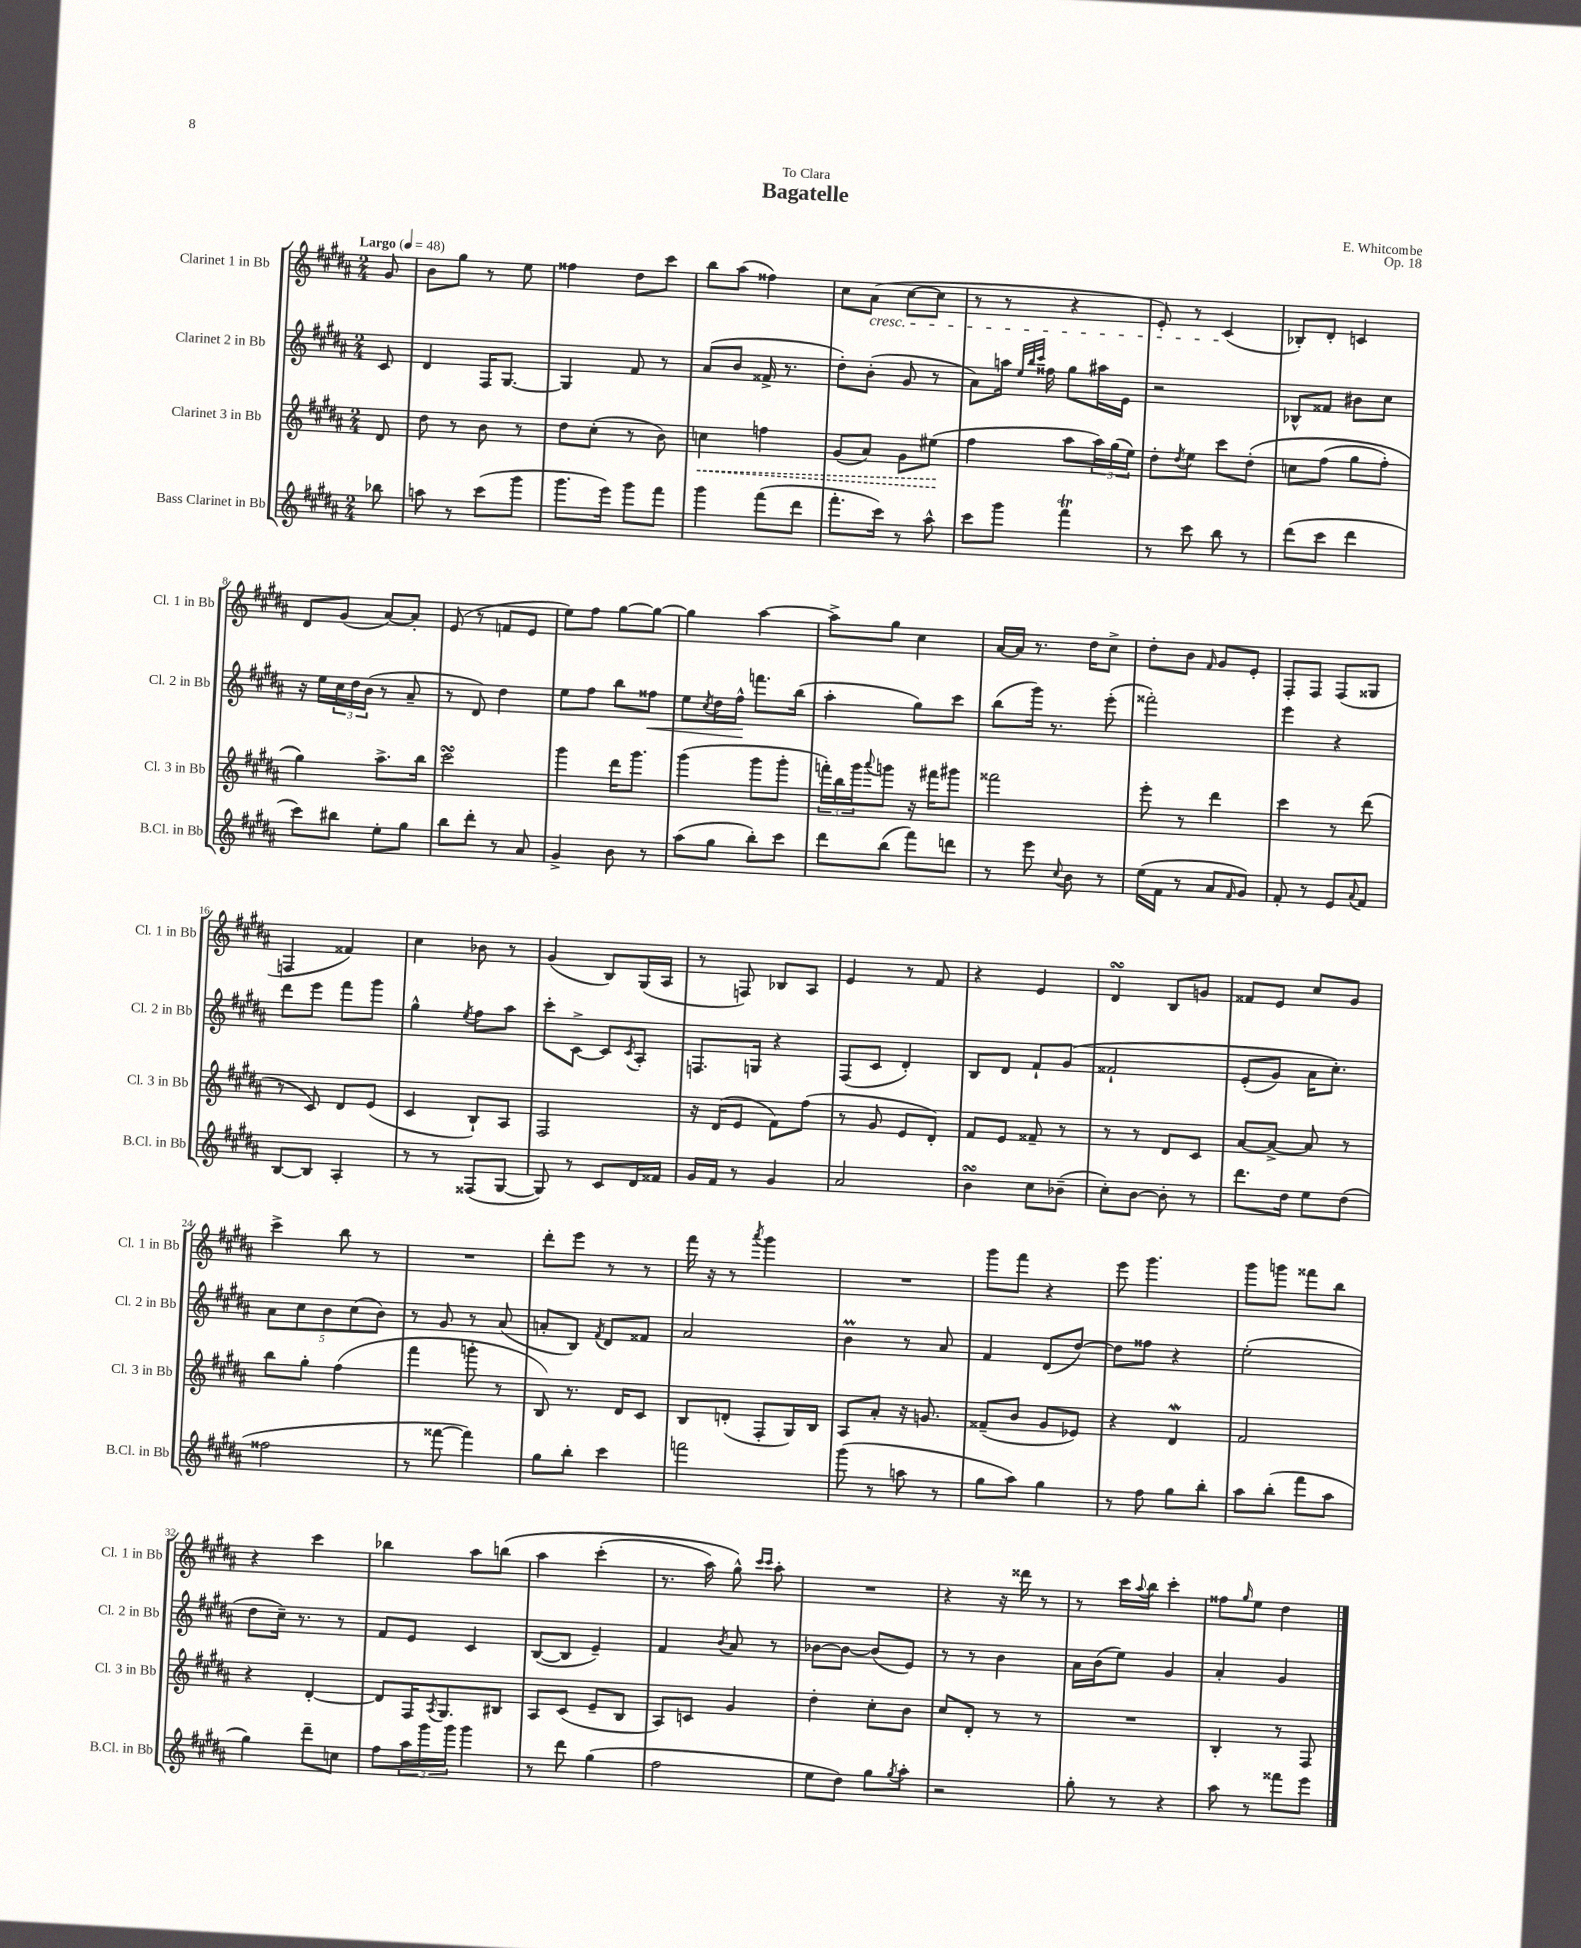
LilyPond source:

\header { title = "Bagatelle" composer = "E. Whitcombe" dedication = "To Clara" opus = "Op. 18" }
<<
\new StaffGroup <<
\new Staff = "s0" \with { instrumentName = "Clarinet 1 in Bb" shortInstrumentName = "Cl. 1 in Bb" } {
    \clef treble \key b \major \numericTimeSignature \time 2/4 \partial 8 \tempo "Largo" 4 = 48
    gis'8 |
    b'8 gis''8 r8 e''8 |
    fisis''4 dis''8 cis'''8 |
    b''8 ais''8( fisis''4) |
    cis''8 ais'8\cresc( cis''8~ cis''8 |
    r8 r8 r4 |
    e'8-.) r8 cis'4\!( |
    bes8-.) dis'8-. c'4 |
    dis'8 gis'8( ais'8~) ais'8-. |
    e'8( r8 f'8 e'8 |
    e''8) fis''8 gis''8~ gis''8~ |
    gis''4 ais''4~ |
    ais''8-> gis''8 cis''4 |
    ais'16~ ais'16 r8. dis''16 cis''8-> |
    dis''8-. b'8 \grace { fis'16 } gis'8 e'8-. |
    fis8-. fis8 fis8( gisis8 |
    f4 fisis'4) |
    cis''4 bes'8 r8 |
    gis'4( b8) gis16( ais16 |
    r8 f8) bes8 ais8 |
    e'4 r8 fis'8 |
    r4 e'4 |
    dis'4\turn b8 g'8 |
    fisis'8 e'8 cis''8 gis'8 |
    cis'''4-> b''8 r8 |
    R2 |
    dis'''8-. e'''8 r8 r8 |
    fis'''16 r16 r8 \acciaccatura { ais'''8 } gis'''4 |
    R2 |
    gis'''8 fis'''8 r4 |
    e'''8 gis'''4. |
    gis'''8 g'''8 fisis'''8 b''8 |
    r4 cis'''4 |
    bes''4 ais''8 b''8\( |
    ais''4 cis'''4-.( |
    r8. ais''16) gis''8-^\) \grace { cis'''16 cis'''16 } ais''8-. |
    R2 |
    r4 r16 disis'''16 r8 |
    r8 cis'''16 \appoggiatura { ais''8 } b''16 cis'''4-. |
    fisis''8 \grace { gis''16 } e''8 dis''4 \bar "|." |
}
\new Staff = "s1" \with { instrumentName = "Clarinet 2 in Bb" shortInstrumentName = "Cl. 2 in Bb" } {
    \clef treble \key b \major \numericTimeSignature \time 2/4 \partial 8
    cis'8 |
    dis'4 fis16 gis8.~ |
    gis4 fis'8 r8 |
    ais'8( b'8 fisis'16-> r8. |
    dis''8-.) b'8-.( gis'8 r8 |
    ais'8) a''16 \grace { e''32 b''32 cis'''32 } fisis''16 gis''8 ais''16 e'16 |
    r2 |
    bes8-^ fisis'8 bis'8 cis''8 |
    r16 e''16 \tuplet 3/2 { cis''16 dis''16 b'16( } r8 ais'8-- |
    r8 dis'8) dis''4 |
    e''8 fis''8 b''8 fisis''8\< |
    e''8 \acciaccatura { cis''8 } dis''16 fis''16-^\! f'''8. b''16( |
    ais''4-. gis''8) cis'''8 |
    b''8( gis'''16) r8. e'''8-.( |
    fisis'''2-.) |
    e'''4 r4 |
    dis'''8 e'''8 fis'''8 gis'''8 |
    gis''4-^ \acciaccatura { e''8 } fis''8 ais''8 |
    cis'''8-. cis'8~-> cis'8 \acciaccatura { cis'8 } ais8-. |
    f8. g16 r4 |
    fis8( cis'8 dis'4-.) |
    b8 dis'8 fis'8-! gis'8\( |
    fisis'2-! |
    e'8-.( gis'8) ais'16 cis''8.-.\) |
    \tuplet 5/4 { ais'8 cis''8 b'8 cis''8( b'8) } |
    r8 gis'8 r8 ais'8( |
    a'8-. b8) \acciaccatura { fis'8 } dis'8 fisis'8 |
    ais'2 |
    b'4\prall r8 ais'8 |
    fis'4 dis'8( dis''8~) |
    dis''8 fisis''8 r4 |
    e''2-.( |
    dis''8 cis''16--) r8. r8 |
    fis'8 e'8 cis'4 |
    b8~( b8 e'4--) |
    fis'4 \acciaccatura { b'8 } ais'8 r8 |
    bes'8~ bes'8~ bes'8( e'8) |
    r8 r8 b'4 |
    ais'16 b'16( e''8) gis'4 |
    ais'4-. gis'4 \bar "|." |
}
\new Staff = "s2" \with { instrumentName = "Clarinet 3 in Bb" shortInstrumentName = "Cl. 3 in Bb" } {
    \clef treble \key b \major \numericTimeSignature \time 2/4 \partial 8
    dis'8 |
    dis''8 r8 b'8 r8 |
    dis''8 cis''8-.( r8 b'8) |
    \once \override Hairpin.style = #'dashed-line c''4\< f''4 |
    gis'8( ais'8) gis'8 eis''8\!( |
    fis''4 ais''8 \tuplet 3/2 { ais''16) gis''16( e''16) } |
    dis''8-. \acciaccatura { dis''8 } e''8 cis'''8 dis''8-.\( |
    c''8 fis''8( gis''8 fis''8-.) |
    gis''4\) ais''8.-> b''16 |
    cis'''2\turn |
    gis'''4 dis'''16 gis'''8. |
    gis'''4( gis'''8 gis'''8-. |
    \tuplet 3/2 { f'''16-.) b''16 gis'''16 } \appoggiatura { ais'''8 } g'''8 r16 fis'''16 gis'''8 |
    fisis'''2 |
    e'''8-. r8 dis'''4 |
    cis'''4 r8 dis'''8( |
    r8 cis'8) dis'8 e'8( |
    cis'4 b8-!) ais8 |
    fis2 |
    r16 dis'16( e'8 fis'8) fis''8( |
    r8 gis'8 e'8 dis'8-.) |
    fis'8 e'8 fisis'8-- r8 |
    r8 r8 dis'8 cis'8 |
    ais'8~ ais'8~-> ais'8 r8 |
    b''8 gis''8-. fis''4( |
    fis'''4 g'''8-. r8 |
    b8) r8. dis'16 cis'8 |
    b8 d'8-.( fis8-. gis16) b16 |
    ais8 ais'8-. r16 g'8. |
    fisis'8--( b'8 gis'8 ees'8) |
    r4 dis'4\mordent |
    fis'2 |
    r4 dis'4~-. |
    dis'8 fis16 \acciaccatura { ais8 } gis8. bis8 |
    ais8 cis'8( e'8-- b8 |
    ais8) c'8 gis'4 |
    dis''4-. cis''8-. b'8 |
    cis''8 dis'8-. r8 r8 |
    R2 |
    b4-. r8 fis8 \bar "|." |
}
\new Staff = "s3" \with { instrumentName = "Bass Clarinet in Bb" shortInstrumentName = "B.Cl. in Bb" } {
    \clef treble \key b \major \numericTimeSignature \time 2/4 \partial 8
    bes''8 |
    a''8 r8 cis'''8( gis'''8 |
    gis'''8. e'''16) gis'''8 fis'''8 |
    gis'''4 fis'''8( dis'''8 |
    fis'''8.-. cis'''16) r8 ais''8-^ |
    cis'''8 gis'''8 fis'''4\trill |
    r8 cis'''8 b''8 r8 |
    dis'''8( cis'''8 dis'''4 |
    cis'''8) bis''8 e''8-. gis''8 |
    b''8 dis'''8-. r8 ais'8 |
    gis'4-> b'8 r8 |
    ais''8( gis''8 b''8-.) cis'''8 |
    dis'''8 b''8( fis'''8) d'''8 |
    r8 e'''8 \appoggiatura { cis''8 } b'8 r8 |
    e''16( fis'16 r8 ais'8 \grace { fis'16 } gis'8) |
    fis'8-. r8 e'8 \appoggiatura { ais'8 } fis'8 |
    b8~ b8 ais4-. |
    r8 r8 fisis8( gis8~ |
    gis8) r8 cis'8 dis'16 fisis'16 |
    gis'16 fis'16 r8 gis'4 |
    ais'2 |
    b'4\turn cis''8 bes'8--( |
    cis''8-.) b'8~ b'8-. r8 |
    dis'''8. dis''16 e''8 dis''8( |
    fisis''2 |
    r8 fisis'''8~ fisis'''4) |
    gis''8 b''8-. cis'''4 |
    f'''2 |
    gis'''8( r8 a''8 r8 |
    gis''8 ais''8) gis''4 |
    r8 fis''8 gis''8 b''8-. |
    ais''8 b''8-.( fis'''8 ais''8 |
    gis''4) dis'''8-- c''8 |
    fis''8 \tuplet 3/2 { ais''16 gis'''16 gis'''16 } gis'''4 |
    r8 dis'''8 gis''4( |
    fis''2 |
    e''8 dis''8) gis''8 \acciaccatura { gis''8 } ais''8-. |
    r2 |
    gis''8-. r8 r4 |
    ais''8 r8 fisis'''8 e'''8 \bar "|." |
}
>>
>>
